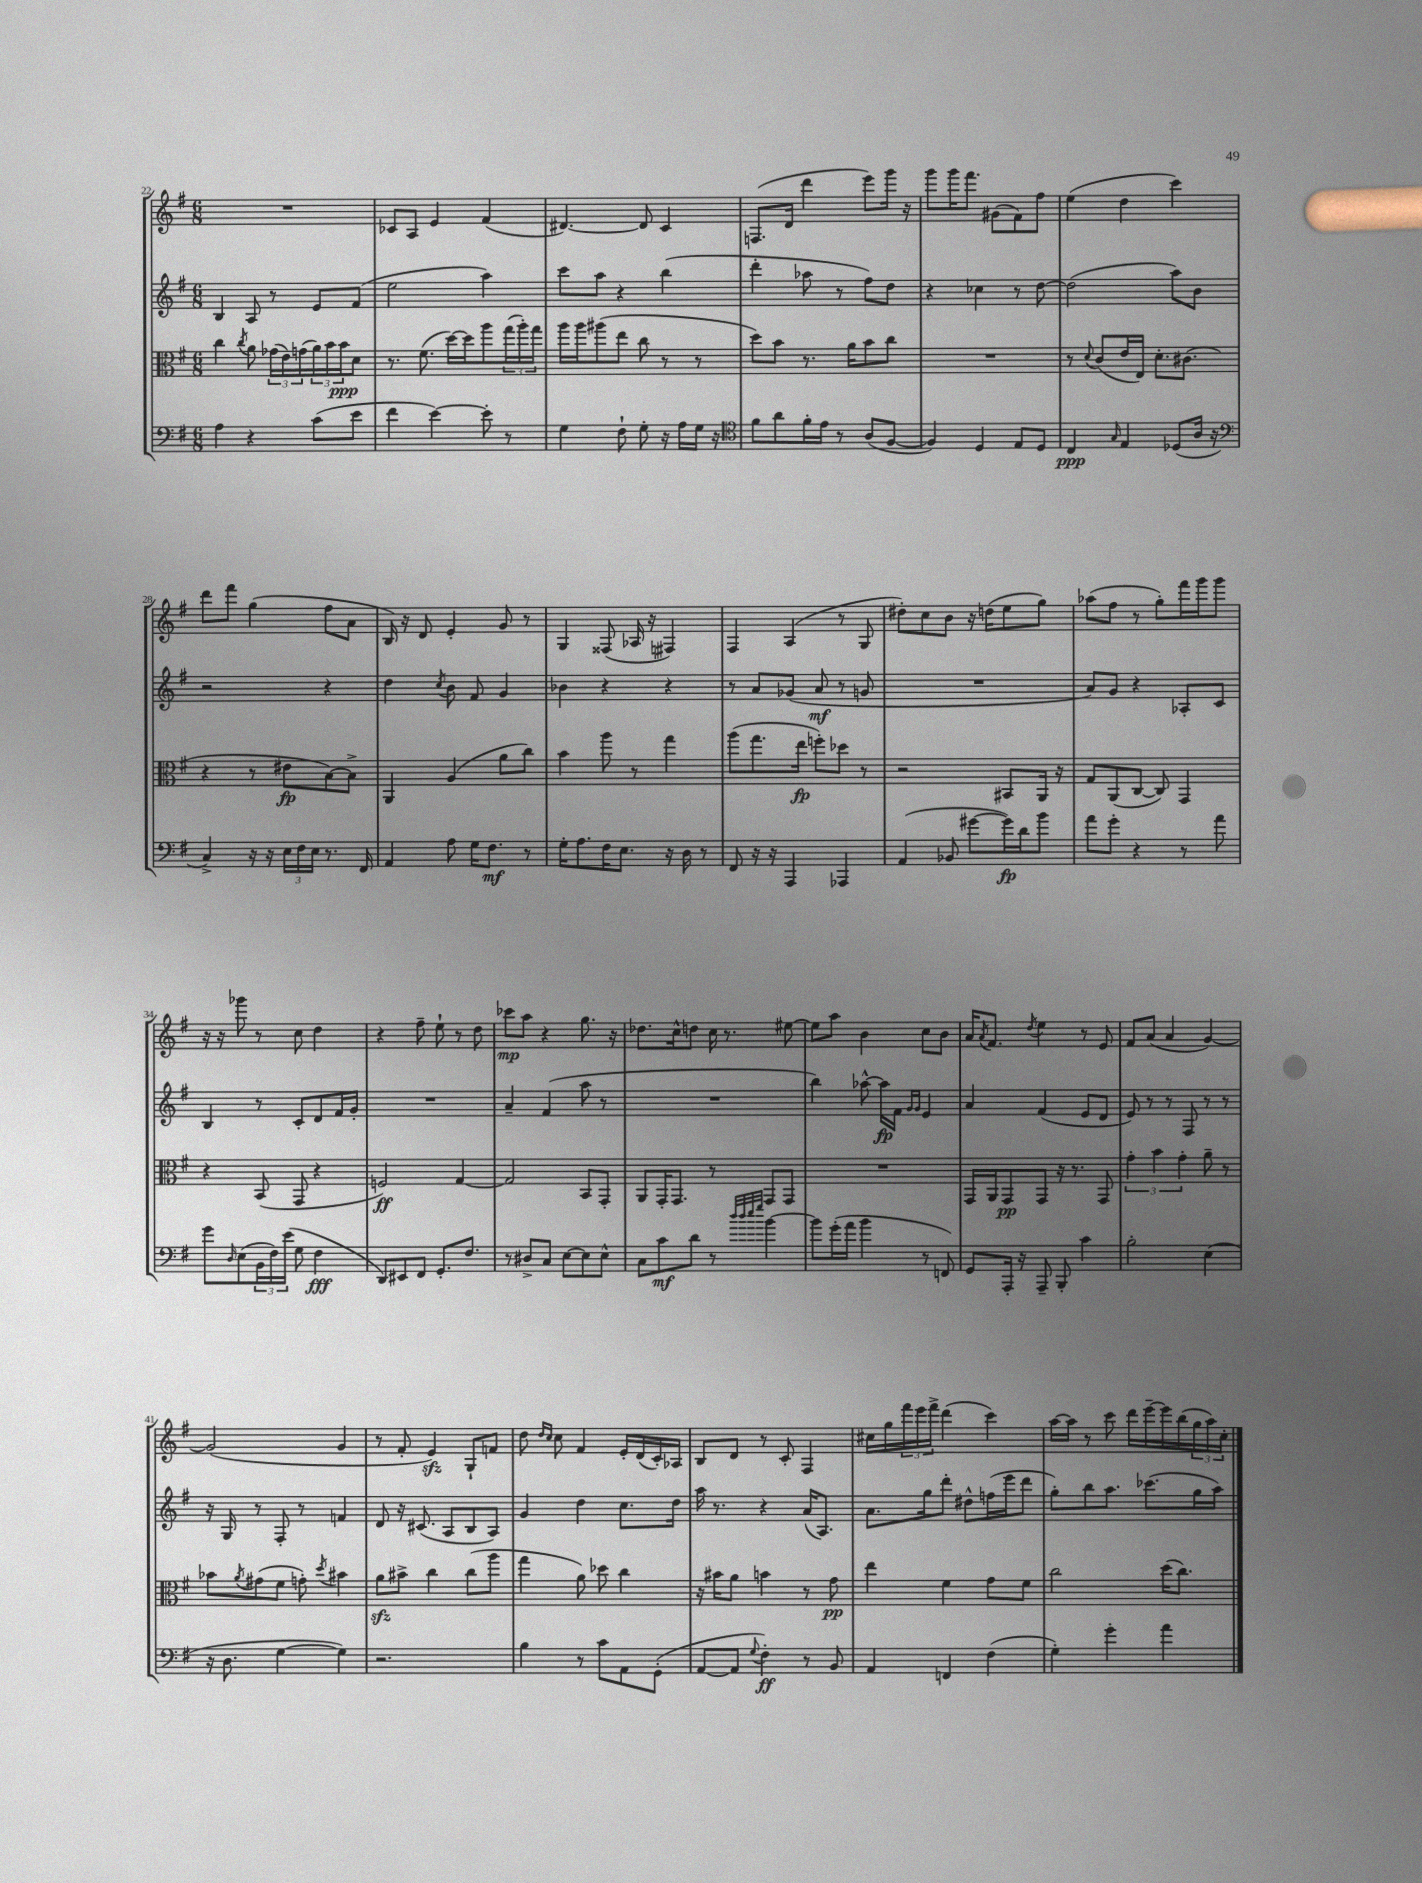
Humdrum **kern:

**kern	**dynam	**kern	**dynam	**kern	**dynam	**kern	**dynam
*part4	*part4	*part3	*part3	*part2	*part2	*part1	*part1
*staff4	*staff4	*staff3	*staff3	*staff2	*staff2	*staff1	*staff1
*clefF4	*	*clefC3	*	*clefG2	*	*clefG2	*
*k[f#]	*	*k[f#]	*	*k[f#]	*	*k[f#]	*
*M6/8	*	*M6/8	*	*M6/8	*	*M6/8	*
=22	=22	=22	=22	=22	=22	=22	=22
4A\	.	4cc\	.	4B/	.	2.r	.
.	.	8qcc/	.	.	.	.	.
4r	.	8a\	.	8A/	.	.	.
.	.	(24g-X\LL	.	8r	.	.	.
.	.	24e\)	.	.	.	.	.
.	.	(24gn\	.	.	.	.	.
(8c\L	.	24a\)	.	8e/L	.	.	.
.	.	24b\	.	.	.	.	.
.	.	24b\J	ppp	.	.	.	.
8e\J	.	8d\J	.	(8f#/J	.	.	.
=23	=23	=23	=23	=23	=23	=23	=23
4f#\	.	8.r	.	2ee\	.	8c-X/L	.
.	.	.	.	.	.	8A/J	.
.	.	(8.f#\	.	.	.	.	.
[4e\)	.	.	.	.	.	4e/	.
.	.	[16dd\LL)	.	.	.	.	.
.	.	16dd\J]	.	.	.	.	.
8e'\]	.	8aa\	.	4aa\)	.	(4f#/	.
8r	.	(24gg\L	.	.	.	.	.
.	.	24aa'\)	.	.	.	.	.
.	.	24gg\JJ	.	.	.	.	.
=24	=24	=24	=24	=24	=24	=24	=24
4G\	.	16aa\LL	.	8ccc\L	.	[4.d#X/)	.
.	.	16aa\J	.	.	.	.	.
.	.	(8aa#X\	.	8aa\J	.	.	.
8F#`\	.	8ee\J	.	4r	.	.	.
8G'\	.	8cc\	.	.	.	8d#/]	.
16r	.	8r	.	(4bb\	.	4c/	.
16A\LL	.	.	.	.	.	.	.
16G\JJ	.	8r	.	.	.	.	.
16r	.	.	.	.	.	.	.
=25	=25	=25	=25	=25	=25	=25	=25
*clefC4	*	*	*	*	*	*	*
8f#\L	.	8dd\L)	.	4ddd'\	.	(8.Fn/L	.
8a\	.	8b\J	.	.	.	.	.
.	.	.	.	.	.	16d/Jk	.
16f#'\L	.	8.r	.	8aa-X\	.	4ddd\	.
16e\JJ	.	.	.	.	.	.	.
8r	.	.	.	8r	.	.	.
.	.	16a\KL	.	.	.	.	.
(8A/L	.	8b\	.	8ff#\L)	.	8eee\L)	.
[8F#/J	.	8cc\J	.	8dd\J	.	16ggg\Jk	.
.	.	.	.	.	.	16r	.
=26	=26	=26	=26	=26	=26	=26	=26
4F#/])	.	2.r	.	4r	.	8ggg\L	.
.	.	.	.	.	.	16ggg\K	.
.	.	.	.	.	.	8.fff#\J	.
4D/	.	.	.	4cc-X\	.	.	.
.	.	.	.	.	.	(8g#X\L	.
8E/L	.	.	.	8r	.	8f#\)	.
8D/J	.	.	.	[8dd\	.	8ff#\J	.
=27	=27	=27	=27	=27	=27	=27	=27
4C/	ppp	8r	.	(2dd\]	.	(4ee\	.
.	.	8qqd/	.	.	.	.	.
.	.	(8c/L	.	.	.	.	.
16qqG/	.	.	.	.	.	.	.
4E/	.	16e/L	.	.	.	4dd\	.
.	.	16E/JJ)	.	.	.	.	.
.	.	8.d'\L	.	.	.	.	.
(8D-X/L	.	.	.	8aa\L)	.	4ccc\)	.
.	.	(8.c#X\J	.	.	.	.	.
16A/Jk	.	.	.	8b\J	.	.	.
16r	.	.	.	.	.	.	.
!!LO:LB:g=z
=28	=28	=28	=28	=28	=28	=28	=28
*clefF4	*	*	*	*	*	*	*
4C^/)	.	4r	.	2r	.	8ddd\L	.
.	.	.	.	.	.	8fff#\J	.
16r	.	8r	.	.	.	(4gg\	.
16r	.	.	.	.	.	.	.
24E\LL	.	8e#X\L	fp	.	.	.	.
24F#\	.	.	.	.	.	.	.
24E\JJ	.	.	.	.	.	.	.
8.r	.	[8B\)	.	4r	.	8ff#\L	.
.	.	8B^\J]	.	.	.	8a\J	.
16FF#/	.	.	.	.	.	.	.
=29	=29	=29	=29	=29	=29	=29	=29
4AA/	.	4AA/	.	4dd\	.	16B/)	.
.	.	.	.	.	.	16r	.
.	.	.	.	.	.	8d/	.
.	.	.	.	8qcc/	.	.	.
8A\	.	(4A/	.	8b\	.	4e'/	.
16G\KL	.	.	.	8f#/	.	.	.
8.F#\J	mf	.	.	.	.	.	.
.	.	8a\L	.	4g/	.	8g/	.
8r	.	8cc\J)	.	.	.	8r	.
=30	=30	=30	=30	=30	=30	=30	=30
16G'\KL	.	4b\	.	4b-X\	.	4G/	.
8.A\	.	.	.	.	.	.	.
16F#\K	.	8aa\	.	4r	.	(8F##X/	.
8.E\J	.	.	.	.	.	.	.
.	.	8r	.	.	.	16A-X/	.
.	.	.	.	.	.	16r	.
16r	.	4gg\	.	4r	.	4F#X/)	.
16D\	.	.	.	.	.	.	.
8r	.	.	.	.	.	.	.
=31	=31	=31	=31	=31	=31	=31	=31
8FF#/	.	(8aa\L	.	8r	.	4F#/	.
16r	.	8.gg\	.	8a/L	.	.	.
16r	.	.	.	.	.	.	.
4AAA/	.	.	.	(8g-X/J	.	(4A/	.
.	.	16ee\Jk	fp	.	.	.	.
.	.	8ffn'\L)	.	8a/	mf	.	.
4AAA-X/	.	8dd-X\J	.	8r	.	8r	.
.	.	8r	.	8gn/	.	8G/	.
=32	=32	=32	=32	=32	=32	=32	=32
(4AA/	.	2r	.	2.r	.	8dd#X'\L)	.
.	.	.	.	.	.	8cc\	.
8BB-X/	.	.	.	.	.	8b\J	.
[8g#X\L	.	.	.	.	.	16r	.
.	.	.	.	.	.	(16ddn\KL	.
16g#\L])	fp	8BB#X/L	.	.	.	8ee\	.
16d\J	.	.	.	.	.	.	.
8b\J	.	16AA/Jk	.	.	.	8gg\J)	.
.	.	16r	.	.	.	.	.
=33	=33	=33	=33	=33	=33	=33	=33
8a\L	.	8G/L	.	8a/L)	.	(8aa-X\L	.
8g'\J	.	(8AA/	.	8g/J	.	8ff#\J	.
4r	.	[8C/J	.	4r	.	8r	.
.	.	8C/])	.	.	.	8gg'\L)	.
8r	.	4GG/	.	8A-X'/L	.	16fff#\L	.
.	.	.	.	.	.	16ggg\J	.
8a\	.	.	.	8c/J	.	8ggg\J	.
!!LO:LB:g=z
=34	=34	=34	=34	=34	=34	=34	=34
8g\L	.	4r	.	4B/	.	16r	.
.	.	.	.	.	.	16r	.
16qqD/	.	.	.	.	.	.	.
(8E\	.	.	.	.	.	8ggg-X\	.
24BB\L	.	(8BB/	.	8r	.	8r	.
24F#\)	.	.	.	.	.	.	.
(24e\JJ	.	.	.	.	.	.	.
8G\	.	8GG/	.	8c'/L	.	8cc\	.
4F#\	fff	4r	.	8d/	.	4dd\	.
.	.	.	.	16f#/L	.	.	.
.	.	.	.	16g'/JJ	.	.	.
=35	=35	=35	=35	=35	=35	=35	=35
8DD/L)	.	2Fn/)	ff	2.r	.	4r	.
8EE#X/	.	.	.	.	.	.	.
8FF#/J	.	.	.	.	.	8ff#~\	.
8.GG'/L	.	.	.	.	.	8ee`\	.
.	.	[4G/	.	.	.	8r	.
8.F#/J	.	.	.	.	.	.	.
.	.	.	.	.	.	8dd\	.
=36	=36	=36	=36	=36	=36	=36	=36
8r	.	2G/]	.	4a~/	.	8ccc-X\L	mp
8D#X^/L	.	.	.	.	.	8aa\J	.
8C/J	.	.	.	(4f#/	.	4r	.
[8E\L	.	.	.	.	.	.	.
8E\]	.	8BB/L	.	8aa\	.	8.gg\	.
8E^^\J	.	8GG'/J	.	8r	.	.	.
.	.	.	.	.	.	16r	.
=37	=37	=37	=37	=37	=37	=37	=37
8C\L	.	8AA/L	.	2.r	.	8.dd-X\L	.
8c\	mf	16GG'/K	.	.	.	.	.
.	.	8.GG/J	.	.	.	16cc^^\k	.
8d\J	.	.	.	.	.	8ddn\J	.
8r	.	8r	.	.	.	16cc\	.
.	.	.	.	.	.	8.r	.
32qqdd/LLL	.	.	.	.	.	.	.
32qqdd/	.	.	.	.	.	.	.
32qqee/	.	.	.	.	.	.	.
32qqgg/JJJ	.	.	.	.	.	.	.
[4b\	.	8GG/L	.	.	.	.	.
.	.	8GG/J	.	.	.	[8ee#X\	.
=38	=38	=38	=38	=38	=38	=38	=38
8b\L]	.	2.r	.	4bb\)	.	8ee#\L]	.
(16g'\L	.	.	.	.	.	8aa\J	.
16a\JJ	.	.	.	.	.	.	.
4b\	.	.	.	[8aa-X^^\	.	4b\	.
.	.	.	.	16aa-\LL]	fp	.	.
.	.	.	.	16f#\JJ	.	.	.
.	.	.	.	16qqg/LL	.	.	.
.	.	.	.	16qqg/JJ	.	.	.
8r	.	.	.	4e/	.	8cc\L	.
8FFn/)	.	.	.	.	.	8b\J	.
=39	=39	=39	=39	=39	=39	=39	=39
8GG/L	.	16GG/LL	.	4a/	.	16a/KL	.
.	.	.	.	.	.	8qa/	.
.	.	16AA/J	.	.	.	8.f#/J	.
16AAA'/Jk	.	8GG/	pp	.	.	.	.
16r	.	.	.	.	.	.	.
.	.	.	.	.	.	8qdd/	.
8AAA~/	.	8GG/J	.	(4f#/	.	4ee\	.
8BBB'/	.	16r	.	.	.	.	.
.	.	8.r	.	.	.	.	.
4c\	.	.	.	8e/L	.	8r	.
.	.	8GG/	.	8d/J	.	8e/	.
=40	=40	=40	=40	=40	=40	=40	=40
2B'\	.	6g'\	.	8e/)	.	8f#/L	.
.	.	.	.	8r	.	(8a/J	.
.	.	6b\	.	.	.	.	.
.	.	.	.	8r	.	4a/	.
.	.	6g'\	.	.	.	.	.
.	.	.	.	8F#/	.	.	.
(4E\	.	8a~\	.	8r	.	[4g/)	.
.	.	8r	.	8r	.	.	.
!!LO:LB:g=z
=41	=41	=41	=41	=41	=41	=41	=41
16r	.	8b-X\L	.	16r	.	(2g/]	.
8.D\	.	.	.	16G/	.	.	.
.	.	8qa/	.	.	.	.	.
.	.	(8g#X\	.	8r	.	.	.
[4G\	.	8f#\J	.	8F#'/	.	.	.
.	.	8gn'\)	.	8r	.	.	.
.	.	8qdd/	.	.	.	.	.
4G\])	.	4b#X\	.	4fn/	.	4g/	.
=42	=42	=42	=42	=42	=42	=42	=42
2.r	.	8azz\L	.	8d/	.	8r	.
.	.	8b#X^\J	.	16r	.	8f#'/	.
.	.	.	.	(8.c#X/	.	.	.
.	.	4cc\	.	.	.	4ezz/)	.
.	.	.	.	8A/L	.	.	.
.	.	(8cc\L	.	8B/	.	8G`/L	.
.	.	8aa\J	.	8A/J)	.	8fn/J	.
=43	=43	=43	=43	=43	=43	=43	=43
4B\	.	4gg\	.	4g/	.	8dd\	.
.	.	.	.	.	.	16qqdd/LL	.
.	.	.	.	.	.	16qqcc/JJ	.
.	.	.	.	.	.	8cc\	.
8r	.	8a\)	.	4dd\	.	4f#/	.
8c\L	.	8dd-X\	.	.	.	.	.
8AA\	.	4cc\	.	8.cc\L	.	16e'/LL	.
.	.	.	.	.	.	(16d/	.
(8GG'\J	.	.	.	.	.	16c'/)	.
.	.	.	.	16dd\Jk	.	16A-X/JJ	.
=44	=44	=44	=44	=44	=44	=44	=44
[8AA/L	.	16r	.	16aa\	.	8B/L	.
.	.	16b#X\KL	.	8.r	.	.	.
8AA/J]	.	8a\J	.	.	.	8d/J	.
8qqG/	.	.	.	.	.	.	.
4F#'\)	ff	4bn\	.	4r	.	8r	.
.	.	.	.	.	.	8c'/	.
8r	.	8r	.	(16a/KL	.	4F#/	.
.	.	.	.	8.A/J)	.	.	.
8BB/	.	8g\	pp	.	.	.	.
=45	=45	=45	=45	=45	=45	=45	=45
4AA/	.	4ee\	.	8.a\L	.	16cc#X\LL	.
.	.	.	.	.	.	16gg\	.
.	.	.	.	.	.	24fff#\	.
.	.	.	.	.	.	24eee\	.
.	.	.	.	16gg\k	.	.	.
.	.	.	.	.	.	24fff#^\JJ	.
4FFn/	.	4f#\	.	8ddd'\J	.	(4ddd\	.
.	.	.	.	8dd#X^^\L	.	.	.
(4F#\	.	8g\L	.	(16ffn\L	.	4ccc\)	.
.	.	.	.	16eee\J	.	.	.
.	.	8f#\J	.	8ddd\J	.	.	.
=46	=46	=46	=46	=46	=46	=46	=46
4G'\)	.	2cc\	.	8gg'\L)	.	[16aa\LL	.
.	.	.	.	.	.	16aa\JJ]	.
.	.	.	.	8bb\	.	8r	.
4g'\	.	.	.	8.aa\J	.	8ccc\	.
.	.	.	.	.	.	16ddd\LL	.
.	.	.	.	(8.ccc-X\L	.	[16eee~\	.
4a\	.	(16dd\KL	.	.	.	16eee\]	.
.	.	8.cc\J)	.	.	.	(16bb\	.
.	.	.	.	16gg\L	.	24gg\	.
.	.	.	.	.	.	24aa\)	.
.	.	.	.	16aa\JJ)	.	.	.
.	.	.	.	.	.	24cc'\JJ	.
==	==	==	==	==	==	==	==
*-	*-	*-	*-	*-	*-	*-	*-
